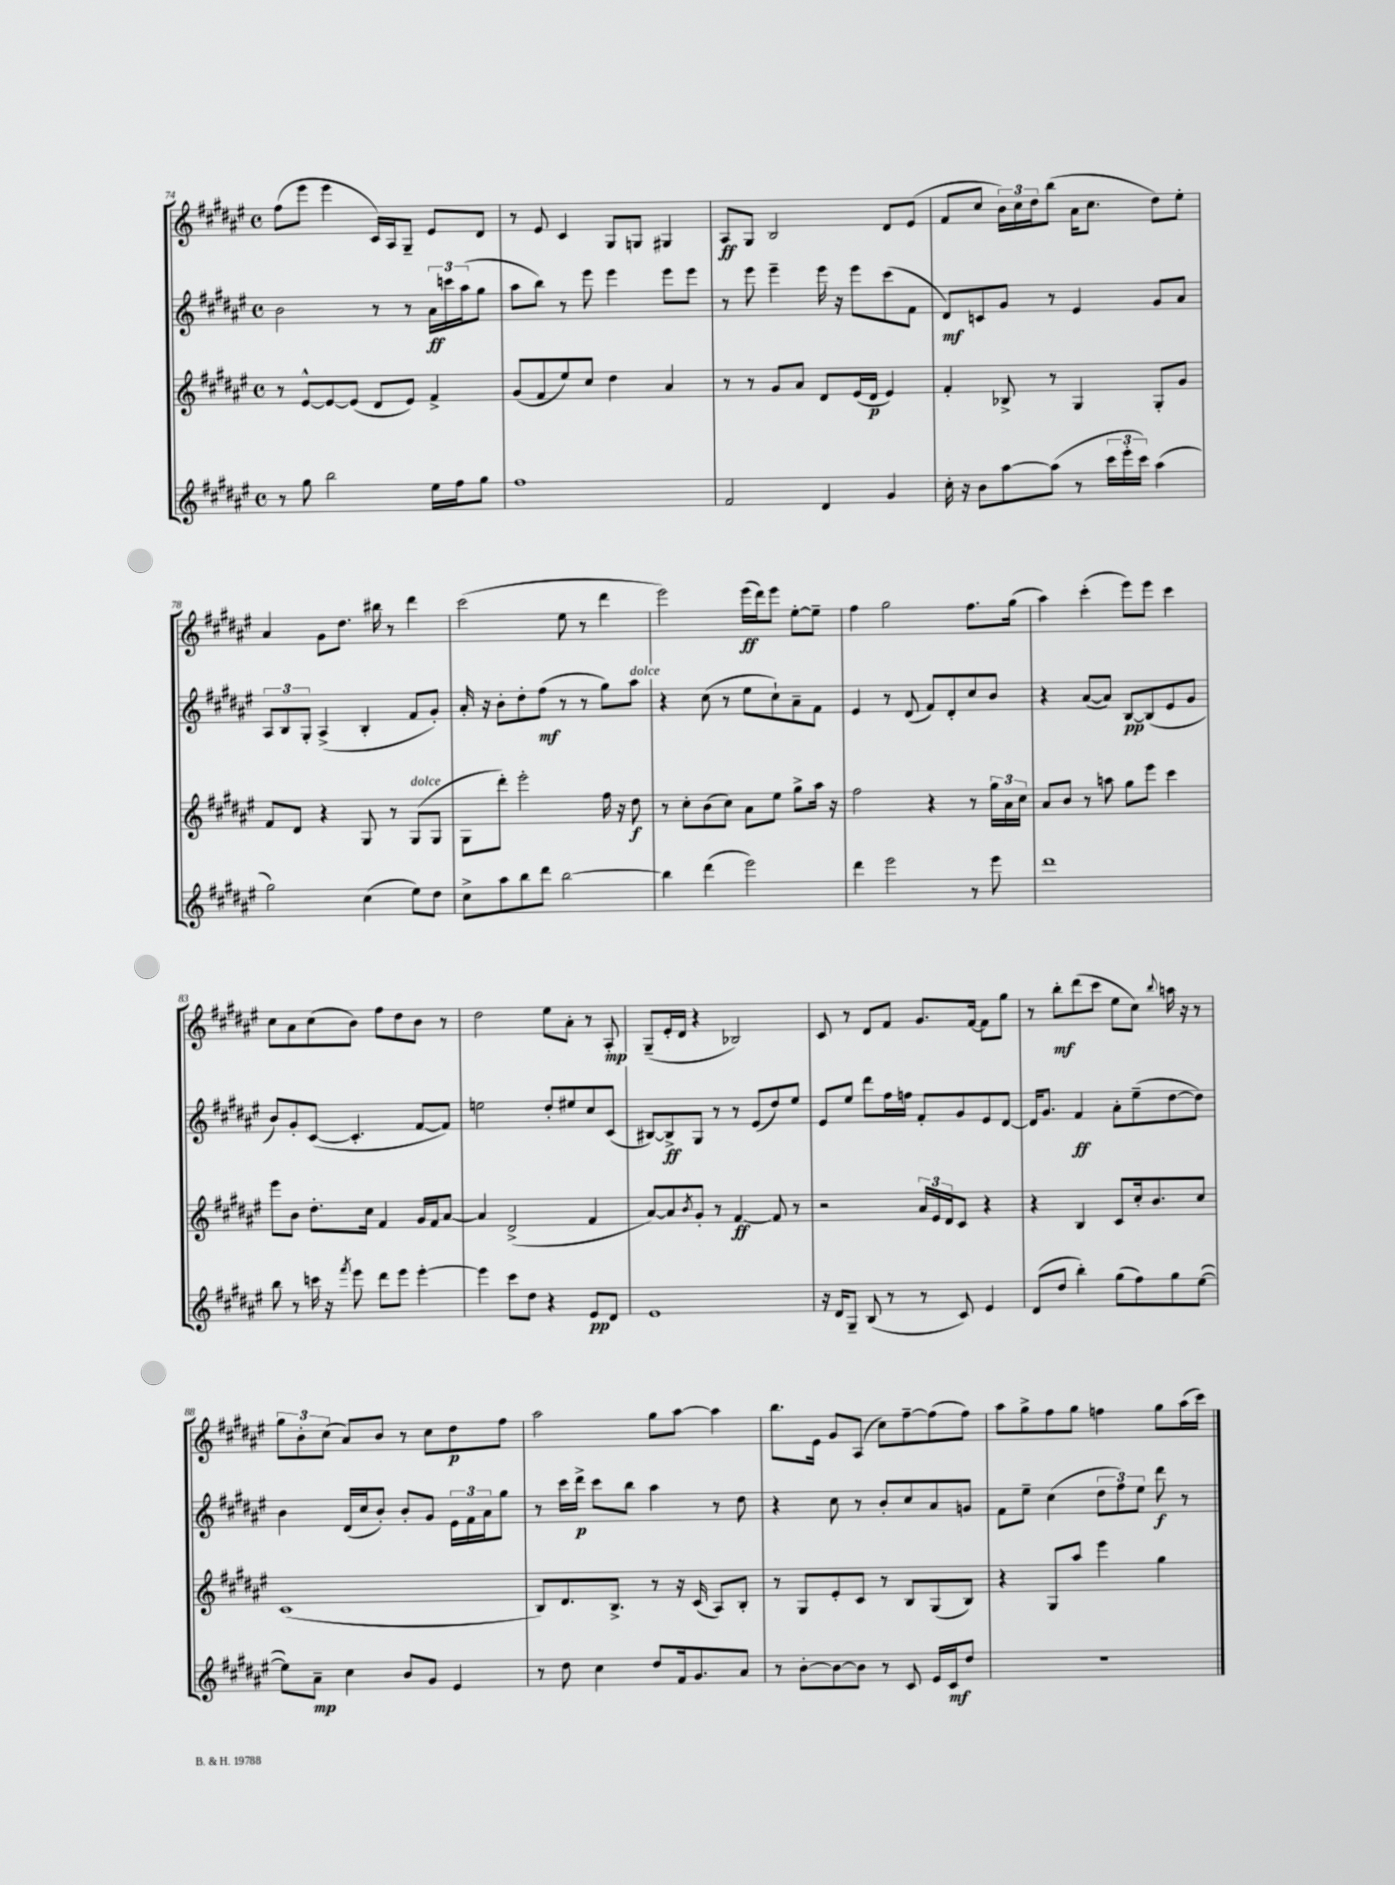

**kern	**kern	**kern	**kern
*staff4	*staff3	*staff2	*staff1
*clefG2	*clefG2	*clefG2	*clefG2
*k[f#c#g#d#a#e#]	*k[f#c#g#d#a#e#]	*k[f#c#g#d#a#e#]	*k[f#c#g#d#a#e#]
*M4/4	*M4/4	*M4/4	*M4/4
*met(c)	*met(c)	*met(c)	*met(c)
8r	8r	2b\	(8ff#\L
8gg#\	[8e#^^/L	.	8eee#\J
2bb\	8e#/_	.	4eee#\
.	(8e#/]J	.	.
.	8d#/L	8r	16c#/LL)
.	.	.	16A#/J
.	8e#/J)	8r	8G#~/J
16ee#\LL	4f#^/	24a#\LL	8e#/L
.	.	24ccc\	.
16ff#\J	.	.	.
.	.	(24aa#\J	.
8gg#\J	.	8gg#\J	8d#/J
=	=	=	=
1ff#	(8g#/L	8aa#\L	8r
.	8f#/	8bb\J)	8e#/
.	8ee#/)	8r	4c#/
.	8cc#/J	8eee#\	.
.	4dd#\	4eee#\	8G#/L
.	.	.	8G/J
.	4a#/	8eee#\L	4G#/
.	.	8eee#\J	.
=	=	=	=
2f#/	8r	8r	8A#/L
.	8r	8eee#\	8G#/J
.	8g#/L	4eee#~\	2B/
.	8a#/J	.	.
4d#/	8d#/L	16eee#\	.
.	.	16r	.
.	(16e#/L	8eee#\L	.
.	16d#/JJ	.	.
4g#/	4e#/)	(8ccc#\	8d#/L
.	.	8f#\J	(8e#/J
=	=	=	=
16cc#'\	4f#'/	8d#/L)	8f#/L
16r	.	.	.
8b\L	.	8c/	8cc#/J
[8aa#\	8B-^/	8g#/J	24b\LL)
.	.	.	24cc#\
.	.	.	24dd#\J
(8aa#\]J	8r	8r	(8bb\J
8r	4G#/	4e#/	16a#\LK
.	.	.	8.cc#\J
24ccc#\LL	.	.	.
24eee#'\	.	.	.
24ccc#\JJ)	.	.	.
(4aa#\	8G#'/L	8g#/L	8dd#\L)
.	8g#/J	8a#/J	8ee#'\J
=	=	=	=
2gg#\)	8f#/L	12A#/L	4a#/
.	.	12B/	.
.	8d#/J	.	.
.	.	12G#'/J	.
.	4r	(4A#^/	8g#\L
.	.	.	8.dd#\J
(4cc#\	8G#/	4B'/	.
.	.	.	16bb#\
.	8r	.	8r
8ee#\L)	(8G#/L	8f#/L	4ddd#\
8dd#\J	8G#/J	8g#'/J)	.
=	=	=	=
8cc#^\L	8G#\L	16a#'/	(2ccc#\
.	.	16r	.
8aa#\	8ddd#'\J)	8b'\L	.
8bb\	2eee#'\	8dd#'\	.
8ddd#\J	.	(8ff#\J	.
[2bb\	.	8r	8ee#\
.	.	8r	8r
.	16ff#\	8gg#\L)	4ddd#\
.	16r	.	.
.	8dd#\	8aa#\J	.
=	=	=	=
4bb\]	8r	4r	2eee#\)
.	8cc#'\L	.	.
(4ddd#\	(8b\	(8cc#\	.
.	8cc#\J)	8r	.
2eee#\)	8a#\L	8ee#\L	(16eee#\LL
.	.	.	16ddd#\J)
.	8ee#\J	8cc#`\)	8eee#\J
.	8gg#^\L	8a#~\	[8ee#'\L
.	16aa#\Jk	8f#\J	8ee#~\]J
.	16r	.	.
=	=	=	=
4ddd#\	2ff#\	4e#/	4ff#\
2eee#\	.	8r	2gg#\
.	.	(8d#/	.
.	4r	8f#/L)	.
.	.	8d#'/	.
8r	8r	8cc#/	8.ff#\L
8eee#\	24gg#\LL	8b/J	.
.	24a#\	.	.
.	.	.	(16gg#\Jk
.	24cc#\JJ	.	.
=	=	=	=
1ddd#	8a#/L	4r	4aa#\)
.	8b/J	.	.
.	8r	([8a#/L	(4ccc#'\
.	8aa\	8a#/]J)	.
.	8gg#\L	[8B/L	8eee#\L)
.	8eee#\J	(8B/]	8eee#\J
.	4ccc#\	8e#/	4ccc#\
.	.	8g#/J	.
=	=	=	=
8bb\	8eee#\L	8b/L)	8cc#\L
8r	8b\J	8g#'/	8a#\
16ccc\	8.dd#'\L	([8c#/J	(8cc#\
16r	.	.	.
8qfff#/	.	.	.
8eee#\	.	4.c#'/]	8b\J)
.	16cc#\Jk	.	.
8ddd#\L	4f#/	.	8ff#\L
8eee#\J	.	.	8dd#\
[4eee#'\	16g#/LL	[8f#/L	8b\J
.	16f#/J	.	.
.	[8a#/J	8f#/]J)	8r
=	=	=	=
4eee#\]	4a#/]	2ee\	2dd#\
8ccc#\L	(2d#^/	.	.
8dd#\J	.	.	.
4r	.	8dd#'/L	8ee#\L
.	.	8ee#/	8a#'\J
8e#/L	4f#/	8cc#/	8r
8d#/J	.	(8c#/J	8A#'/
=	=	=	=
1e#	[8a#/L)	[8B#/L)	(8G#~/L
.	8a#/]	8B#^/]	16e#'/L
.	.	.	16d#/JJ
.	8qb/	.	.
.	8g#'/J	8G#/J	4r
.	8r	8r	.
.	[4f#/	8r	2B-/)
.	.	(8e#/L	.
.	8f#/]	8dd#/)	.
.	8r	8ee#/J	.
=	=	=	=
16r	2r	8e#/L	8c#/
16d#/LK	.	.	.
8G#~/J	.	8ee#/J	8r
(8B/	.	8ddd#\L	8d#/L
8r	.	16ff#\L	8f#/J
.	.	16ff\JJ	.
8r	24a#/LL	8f#'/L	8.g#/L
.	24e#/	.	.
.	24d#/J	.	.
8c#/)	8c#/J	8g#/	.
.	.	.	[16f#/Jk
4e#/	4r	8e#/	8f#\]L
.	.	[8d#/J	8gg#\J
=	=	=	=
(8d#/L	4r	16d#/]LK	8r
.	.	8.g#/J	.
8dd#/J	.	.	8bb'\L
4bb'\)	4B/	4f#/	(8ddd#\
.	.	.	8ccc#\J
(8gg#\L	8c#/L	8a#'\L	8ee#\L
8ff#\)	16cc#'/k	(8ee#~\	8cc#\J)
.	8.b/	.	.
.	.	.	8qqbb/
8gg#\	.	[8dd#\	16aa\
.	.	.	16r
([8ee#\J	8cc#/J	8dd#\]J)	8r
=	=	=	=
8ee#\]L)	(1c#	4b\	12gg#\L
.	.	.	12b'\
8a#~\J	.	.	.
.	.	.	(12cc#\J
4cc#\	.	(16d#/LL	8a#/L)
.	.	16cc#/J	.
.	.	8b'/J)	8b/J
8b/L	.	8b'/L	8r
8g#/J	.	8g#/J	8cc#\L
4e#/	.	24e#\LL	8dd#\
.	.	24f#\	.
.	.	24a#\J	.
.	.	8gg#\J	8ff#\J
=	=	=	=
8r	8B/L)	8r	2aa#\
8dd#\	8.d#/	16ccc#\LL	.
.	.	16ddd#^\JJ	.
4cc#\	.	8ccc#\L	.
.	8.B^/J	.	.
.	.	8bb\J	.
8dd#/L	8r	4aa#\	8gg#\L
16f#/k	16r	.	[8aa#\J
8.g#/	(16c#/	.	.
.	8A#/L)	8r	4aa#\]
8a#/J	8B'/J	8dd#\	.
=	=	=	=
8r	8r	4r	8.bb\L
[8b'\L	8G#/L	.	.
.	.	.	16e#\Jk
8b\_	8e#'/	8cc#\	8g#/L
8b\]J	8c#/J	8r	(8A#/J
8r	8r	8b'/L	8cc#\L)
8c#/	8B/L	8cc#/	[8ff#~\
16e#/LL	(8G#/	8a#/	(8ff#\]
16c#/J	.	.	.
8dd#/J	8B/J)	8g/J	8ff#\J)
=	=	=	=
1r	4r	8f#\L	8aa#\L
.	.	8ee#~\J	8gg#^\
.	8G#/L	(4cc#\	8ff#\
.	8aa#/J	.	8gg#\J
.	4eee#\	12dd#\L	4ff\
.	.	12ff#\)	.
.	.	12ee#\J	.
.	4gg#\	8ddd#\	8gg#\L
.	.	8r	(16aa#\L
.	.	.	16ccc#\JJ)
==	==	==	==
*-	*-	*-	*-
